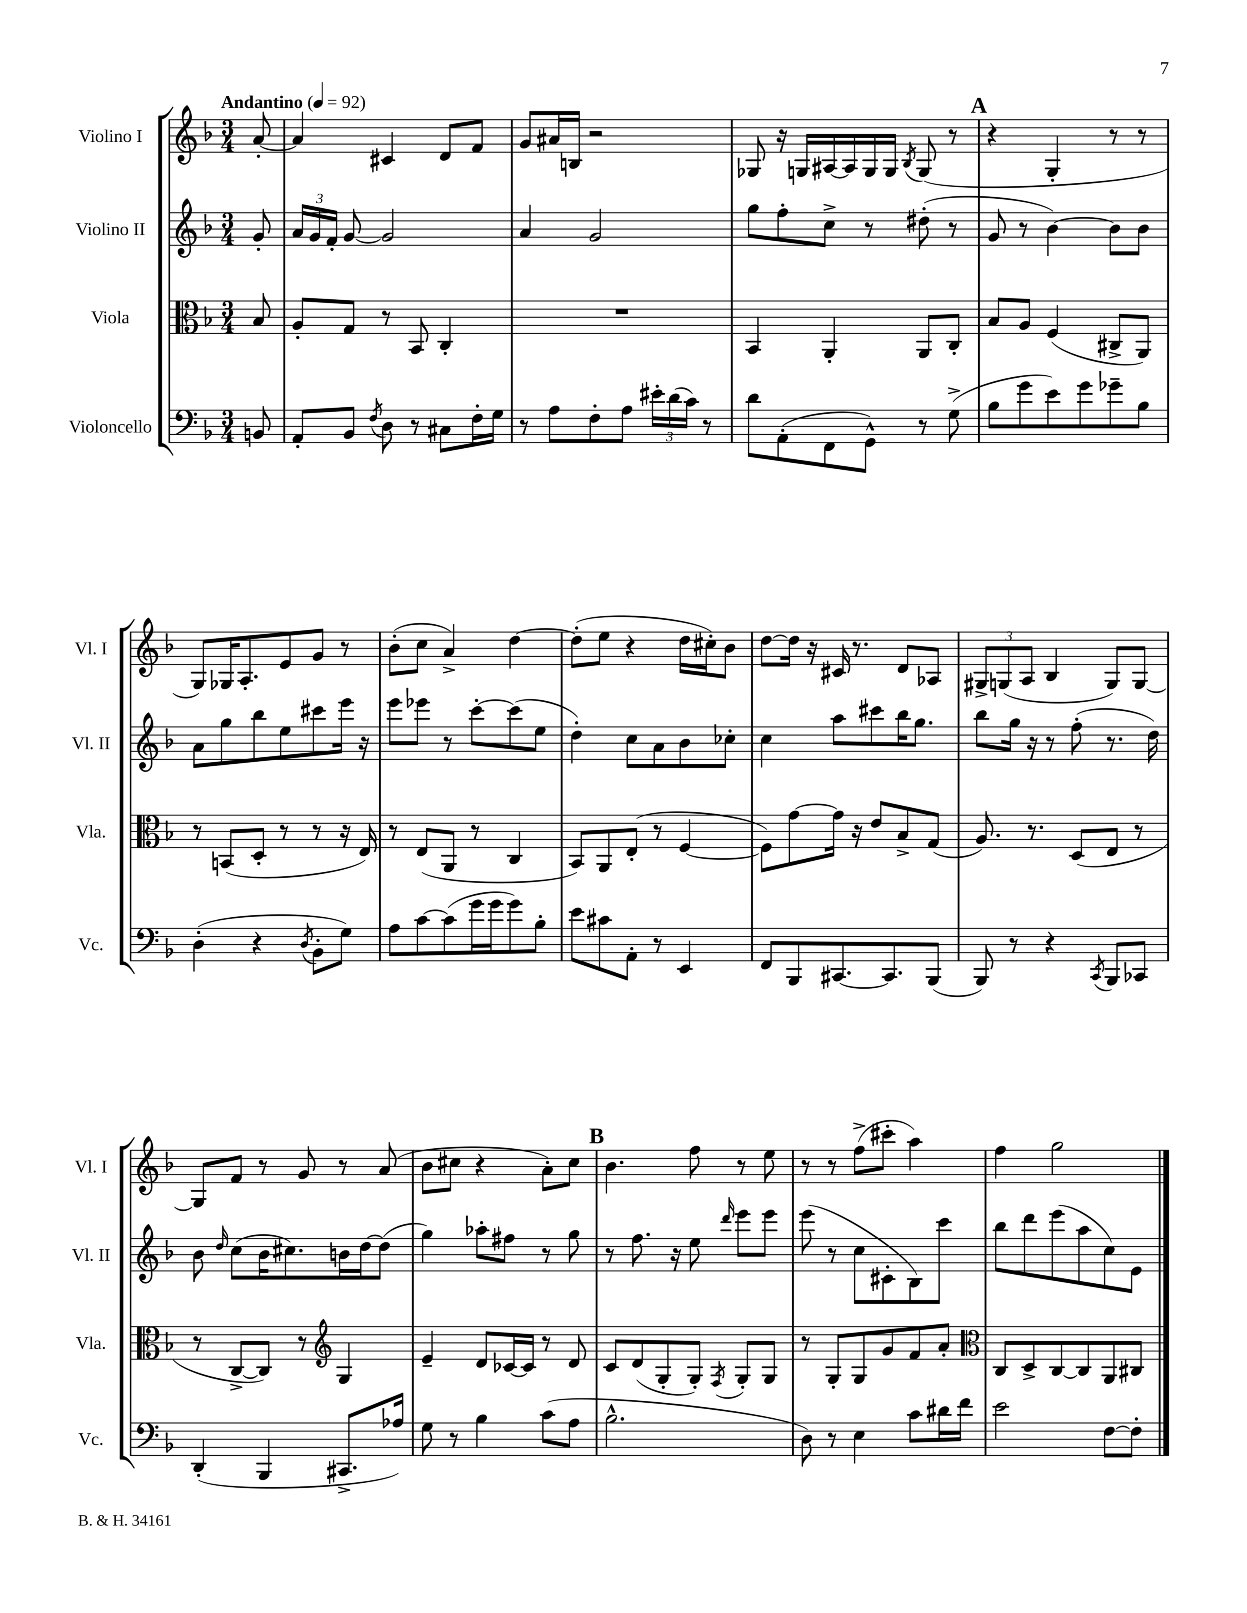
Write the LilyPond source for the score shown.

<<
\new StaffGroup <<
\new Staff = "s0" \with { instrumentName = "Violino I" shortInstrumentName = "Vl. I" } {
    \clef treble \key f \major \numericTimeSignature \time 3/4 \partial 8 \tempo "Andantino" 4 = 92
    \autoBeamOff a'8~-. |
    a'4 cis'4 d'8[ f'8] |
    g'8[ ais'16 b16] r2 |
    ges8 r16 g16[ ais16~ ais16 g16 g16] \acciaccatura { bes8 } g8( r8 |
    \mark \markup { \bold "A" } r4 g4-. r8 r8 |
    g8[) ges16 a8.-. e'8 g'8] r8 |
    bes'8[-.( c''8] a'4->) d''4~ |
    d''8[-.( e''8] r4 d''16[ cis''16-.) bes'8] |
    d''8[~ d''16] r16 cis'16 r8. d'8[ aes8] |
    \tuplet 3/2 { gis8[-> g8( a8] } bes4 g8[) g8]~ |
    g8[ f'8] r8 g'8 r8 a'8( |
    bes'8[ cis''8] r4 a'8[-.) cis''8] |
    \mark \markup { \bold "B" } bes'4. f''8 r8 e''8 |
    r8 r8 f''8[->( cis'''8]-. a''4) |
    f''4 g''2 \bar "|." |
}
\new Staff = "s1" \with { instrumentName = "Violino II" shortInstrumentName = "Vl. II" } {
    \clef treble \key f \major \numericTimeSignature \time 3/4 \partial 8
    \autoBeamOff g'8-. |
    \tuplet 3/2 { a'16[ g'16 f'16]-. } g'8~ g'2 |
    a'4 g'2 |
    g''8[ f''8-. c''8]-> r8 dis''8-.( r8 |
    \mark \markup { \bold "A" } g'8 r8 bes'4~) bes'8[ bes'8] |
    a'8[ g''8 bes''8 e''8 cis'''8 e'''16] r16 |
    e'''8[ ees'''8] r8 c'''8[~-. c'''8( e''8] |
    d''4-.) c''8[ a'8 bes'8 ces''8]-. |
    c''4 a''8[ cis'''8 bes''16 g''8.] |
    bes''8[ g''16] r16 r8 f''8-.( r8. d''16) |
    bes'8 \grace { d''16 } c''8[( bes'16 cis''8.) b'16 d''16~ d''8]( |
    g''4) aes''8[-. fis''8] r8 g''8 |
    \mark \markup { \bold "B" } r8 f''8. r16 e''8 \grace { d'''16 } e'''8[ e'''8] |
    e'''8( r8 c''8[ cis'8-. bes8) c'''8] |
    bes''8[ d'''8 e'''8( a''8 c''8) e'8] \bar "|." |
}
\new Staff = "s2" \with { instrumentName = "Viola" shortInstrumentName = "Vla." } {
    \clef alto \key f \major \numericTimeSignature \time 3/4 \partial 8
    \autoBeamOff bes8 |
    a8[-. g8] r8 bes,8 c4-. |
    R2. |
    bes,4 a,4-. a,8[ c8]-. |
    \mark \markup { \bold "A" } bes8[ a8] f4( cis8[-> a,8]) |
    r8 b,8[( d8]-. r8 r8 r16 e16) |
    r8 e8[( a,8] r8 c4 |
    bes,8[) a,8 e8]-.( r8 f4~ |
    f8[) g'8~ g'16] r16 e'8[ bes8-> g8]( |
    a8.) r8. d8[( e8] r8 |
    r8 c8[~-> c8]) r8 \clef treble g4 |
    e'4-- d'8[ ces'16~ ces'16] r8 d'8 |
    \mark \markup { \bold "B" } c'8[ d'8( g8-. g8]-.) \acciaccatura { f8 } g8[-. g8] |
    r8 g8[-. g8 g'8 f'8 a'8]-. |
    \clef alto c8[ d8-> c8~ c8 a,8 cis8] \bar "|." |
}
\new Staff = "s3" \with { instrumentName = "Violoncello" shortInstrumentName = "Vc." } {
    \clef bass \key f \major \numericTimeSignature \time 3/4 \partial 8
    \autoBeamOff b,8 |
    a,8[-. bes,8] \acciaccatura { f8 } d8 r8 cis8[ f16-. g16] |
    r8 a8[ f8-. a8] \tuplet 3/2 { eis'16[-. d'16( c'16]) } r8 |
    d'8[ a,8-.( f,8 g,8]-^) r8 g8->( |
    \mark \markup { \bold "A" } bes8[ g'8 e'8) g'8 ges'8-- bes8] |
    d4-.( r4 \acciaccatura { d8 } bes,8[-. g8]) |
    a8[ c'8~ c'8( g'16 g'16 g'8) bes8]-. |
    e'8[ cis'8 a,8]-. r8 e,4 |
    f,8[ bes,,8 cis,8.~ cis,8. bes,,8]( |
    bes,,8) r8 r4 \acciaccatura { c,8 } bes,,8[ ces,8] |
    d,4-.( bes,,4 cis,8.[-> aes16]) |
    g8 r8 bes4 c'8[( a8] |
    \mark \markup { \bold "B" } bes2.-^ |
    d8) r8 e4 c'8[ dis'16 f'16] |
    e'2 f8[~ f8]-. \bar "|." |
}
>>
>>
\layout { \context { \Score \remove "Bar_number_engraver" } }
